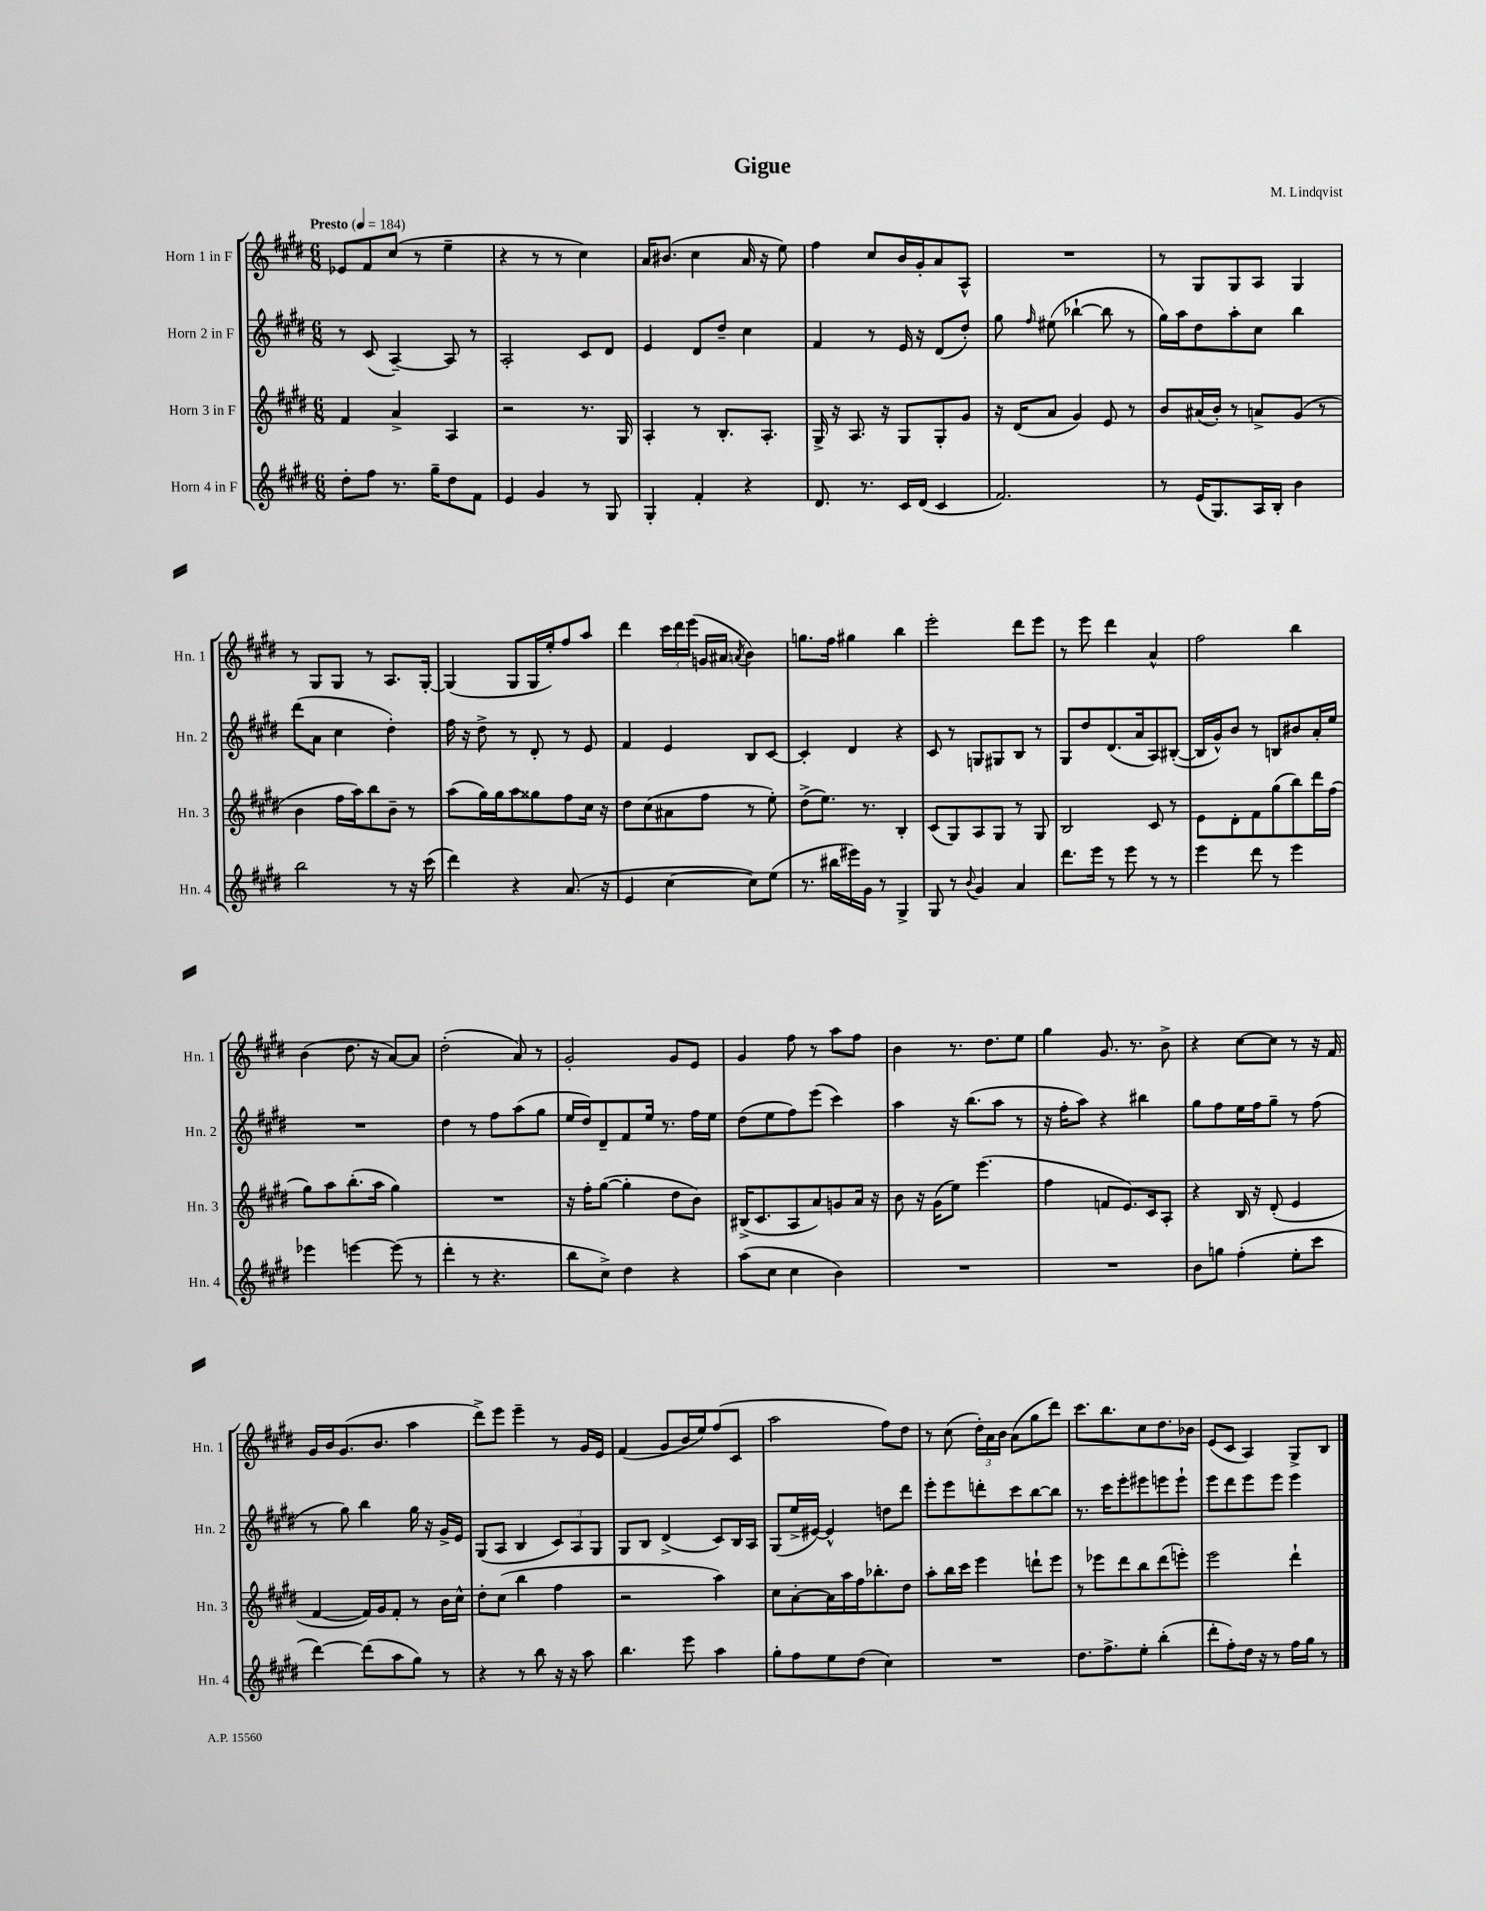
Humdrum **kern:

**kern	**kern	**kern	**kern
*staff4	*staff3	*staff2	*staff1
*clefG2	*clefG2	*clefG2	*clefG2
*k[f#c#g#d#]	*k[f#c#g#d#]	*k[f#c#g#d#]	*k[f#c#g#d#]
*M6/8	*M6/8	*M6/8	*M6/8
*MM184	*MM184	*MM184	*MM184
8dd#'\L	4f#/	8r	8e-/L
8ff#\J	.	(8c#/	8f#/
8.r	4a^/	[4A~/)	(8cc#/J
.	.	.	8r
16gg#~\LK	.	.	.
8dd#\	4A/	8A/]	4ee~\
8f#\J	.	8r	.
=	=	=	=
4e/	2r	2A'/	4r
4g#/	.	.	8r
.	.	.	8r
8r	8.r	8c#/L	4cc#\)
8G#/	.	8d#/J	.
.	16G#/	.	.
=	=	=	=
4G#'/	4A'/	4e/	16a/LK
.	.	.	(8.b#/J
4f#'/	8r	8d#/L	4cc#\
.	8.B'/L	8dd#~/J	.
4r	.	4cc#\	16a/
.	8.A'/J	.	16r
.	.	.	8ee\)
=	=	=	=
8.d#/	16G#^/	4f#/	4ff#\
.	16r	.	.
.	8.A/	.	.
8.r	.	.	.
.	.	8r	8cc#/L
.	16r	.	.
16c#/LL	8G#/L	16e/	16b/L
(16d#/JJ	.	16r	16g#'/J
4c#/	8G#'/	(8d#/L	8a/
.	8g#/J	8dd#'/J)	8A^^/J
=	=	=	=
2.f#/)	16r	8gg#\	2.r
.	(16d#/LK	.	.
.	.	16qqff#/	.
.	8a/J	(8ee#\	.
.	4g#/)	[4bb-`\	.
.	8e/	8bb-\]	.
.	8r	8r	.
=	=	=	=
8r	8b/L	16gg#\LL)	8r
.	.	16aa\J	.
(16e/LK	(16a#/L	8dd#\	8G#/L
8.G#/)	16b'/JJ)	.	.
.	8r	8aa'\	8G#/
16A/L	8a^/L	8cc#\J	8A/J
16B'/JJ	.	.	.
4b\	(8g#/J	4bb\	4G#/
.	8r	.	.
=	=	=	=
2bb\	4b\	(8ddd#\L	8r
.	.	8a\J	8G#/L
.	16ff#\LL	4cc#\	8G#/J
.	16aa\J)	.	.
.	8bb\	.	8r
8r	8b~\J	4dd#'\)	8.A/L
16r	8r	.	.
(16ccc#\	.	.	[16G#'/Jk
=	=	=	=
4ddd#\)	(8aa\L	16ff#\	(4G#/]
.	.	16r	.
.	16gg#\L)	8dd#^\	.
.	16gg#\J	.	.
4r	8aa\	8r	8G#/L
.	8gg##\	8d#'/	16G#/L
.	.	.	16ee'/J)
(8.a/	8ff#\	8r	8ff#/
.	16cc#\Jk	8e/	8aa/J
16r	16r	.	.
=	=	=	=
4e/	8dd#\L	4f#/	4ddd#\
.	(8cc#\	.	.
[4cc#\	8a#\	4e/	24ccc#\LL
.	.	.	24ddd#\
.	.	.	(24eee\JJ
.	8ff#\J	.	16g/LL
.	.	.	16a#/JJ
.	.	.	8qa/
8cc#\]L)	8r	8B/L	4b\)
(8ee\J	8ee'\)	[8c#/J	.
=	=	=	=
8.r	(8dd#^\L	4c#'/]	8.gg\L
.	8.ee\J)	.	.
16bb#\LL	.	.	16ff#\Jk
16eee#\)	.	4d#/	4gg#\
16g#\JJ	8.r	.	.
8r	.	.	.
4G#^/	4B'/	4r	4bb\
=	=	=	=
8G#/	(8c#/L	8c#/	2eee'\
8r	8G#/)	8r	.
8qqb/	.	.	.
4g#/	8A/	8G/L	.
.	8G#/J	8G#/	.
4a/	8r	8B/J	8ddd#\L
.	8G#/	8r	8eee\J
=	=	=	=
8.ddd#\L	2B/	8G#/L	8r
.	.	8dd#/	8eee\
16eee\Jk	.	.	.
8r	.	(8.d#/	4ddd#\
8eee\	.	.	.
.	.	16a/k	.
8r	8c#/	8A/)	4a^^/
8r	8r	([8B#'/J	.
=	=	=	=
4eee\	8e\L	16B#/]LL	2ff#\
.	.	16g#^^/J)	.
.	8d#'\	8b/J	.
8ddd#\	8f#\	8r	.
8r	(8gg#\	8B/L	.
4eee\	8bb\)	8b#/	4bb\
.	16ddd#\L	16a'/L	.
.	(16ff#\JJ	16ee/JJ	.
=	=	=	=
4eee-\	8gg#\L)	2.r	(4b\
.	8aa\	.	.
[4eee\	(8.bb'\	.	8.dd#\
.	16aa\Jk	.	16r
(8eee\]	4gg#\)	.	[8a/L)
8r	.	.	8a/]J
=	=	=	=
4ddd#'\	2.r	4dd#\	(2dd#'\
8r	.	8r	.
4.r	.	8ff#\L	.
.	.	(8aa\	8a/)
.	.	8gg#\J	8r
=	=	=	=
8bb\L	16r	16ee/LL	2g#'/
.	16ff#'\LK	16dd#/J)	.
8cc#^\J)	([8gg#\J	8d#~/	.
4dd#\	4gg#'\]	8f#/	.
.	.	16ee/Jk	.
.	.	8.r	.
4r	8dd#\L	.	8g#/L
.	8b\J)	16ff#\LL	8e/J
.	.	16ee\JJ	.
=	=	=	=
(8aa\L	(16B#^/LK	(8dd#\L	4g#/
.	8.c#/	.	.
8cc#\J	.	8ee\	.
4cc#\	8A/	8ff#\)	8ff#\
.	8a/)	(8eee\J	8r
4b\)	8g/	4ccc#\)	8aa\L
.	16a/Jk	.	8ff#\J
.	16r	.	.
=	=	=	=
2.r	8b\	4aa\	4b\
.	16r	.	.
.	(16g#\LK	.	.
.	8ee\J)	16r	8.r
.	.	(8.bb\L	.
.	(4.eee\	.	.
.	.	.	8.dd#\L
.	.	8aa\J	.
.	.	8r	8ee\J
=	=	=	=
2.r	4ff#\	16r	4gg#\
.	.	16ff#'\LK	.
.	.	8aa\J)	.
.	8f/L	4r	8.g#/
.	8.e/)	.	.
.	.	.	8.r
.	.	4bb#\	.
.	16c#/k	.	.
.	8A'/J	.	8b^\
=	=	=	=
8b\L	4r	8gg#\L	4r
8gg\J	.	8ff#\	.
(4ff#'\	16B/	16ee\L	[8cc#\L
.	16r	16ff#\J	.
.	(8d#'/	8gg#~\J	8cc#\]J
8ee'\L	4e/	8r	8r
8ccc#\J	.	(8ff#\	16r
.	.	.	16f#/
=	=	=	=
[4ddd#\)	[4f#/	8r	16g#/LL
.	.	.	16b/J
.	.	8gg#\)	(8.g#/
(8ddd#\]L	16f#/]LL)	4bb\	.
.	16g#/J	.	8.b/J
8aa\	8f#'/J	.	.
8gg#\J)	8r	16gg#\	4aa\
.	.	16r	.
8r	16b\LL	16g#^/LL	.
.	16cc#^^\JJ	16e/JJ	.
=	=	=	=
4r	8dd#'\L	(8G#/L	8ddd#^\L)
.	(8cc#\J	8A/J	8eee\J
8r	4bb\	4B/	4eee~\
8bb\	.	.	.
16r	4ff#\	12c#/L)	8r
16r	.	.	.
.	.	12A/	.
8aa\	.	.	16g#/LL
.	.	12G#/J	.
.	.	.	16e/JJ
=	=	=	=
4.bb\	2r	8G#/L	(4f#/
.	.	8B/J	.
.	.	(4d#^/	8g#/L
8eee\	.	.	16b/L
.	.	.	16ee/J)
4aa\	4aa\)	8c#/L)	(8ff#/
.	.	16B/L	8c#/J
.	.	16A/JJ	.
=	=	=	=
8gg#'\L	8cc#\L	(8G#/L	2aa\
8ff#\	[8a'\	16ee^/L	.
.	.	[16e#/JJ)	.
8ee\	16a\]L	4e#^^/]	.
.	16aa\	.	.
(8dd#\J	16ff#\J	.	.
.	8.bb-'\	.	.
4cc#\)	.	8dd\L	8ff#\L)
.	8dd#\J	8ddd#\J	8dd#\J
=	=	=	=
2.r	8aa'\L	8eee'\L	8r
.	16bb\L	8eee\	(8cc#\
.	16ccc#\JJ	.	.
.	4eee\	8ddd'\	24dd#'\LL)
.	.	.	24a\
.	.	.	24b\JJ
.	.	8ccc#\	(8a\L
.	8ddd`\L	[8bb\	8gg#\
.	8eee\J	8bb\]J	8ddd#\J)
=	=	=	=
8.dd#\L	8r	8.r	8.ccc#\L
.	8eee-\L	.	.
8.ff#^\	.	16ccc#\LK	8.bb\
.	8ddd#\	8eee'\	.
8ee'\J	8bb\	8eee#\	8cc#\
(4bb'\	(8ddd#\	8eee\	8.dd#\
.	8eee'\J)	8eee`\J	.
.	.	.	16b-\Jk
=	=	=	=
8ddd#'\L	2eee\	8eee\L	(8e/L
8ff#'\)	.	8ddd#\	8c#/J
16dd#\Jk	.	8eee\	4A/)
16r	.	.	.
8r	.	8eee\J	.
16ff#\LL	4ddd#`\	4eee\	8G#^/L
16gg#\JJ	.	.	.
8r	.	.	8B/J
==	==	==	==
*-	*-	*-	*-
